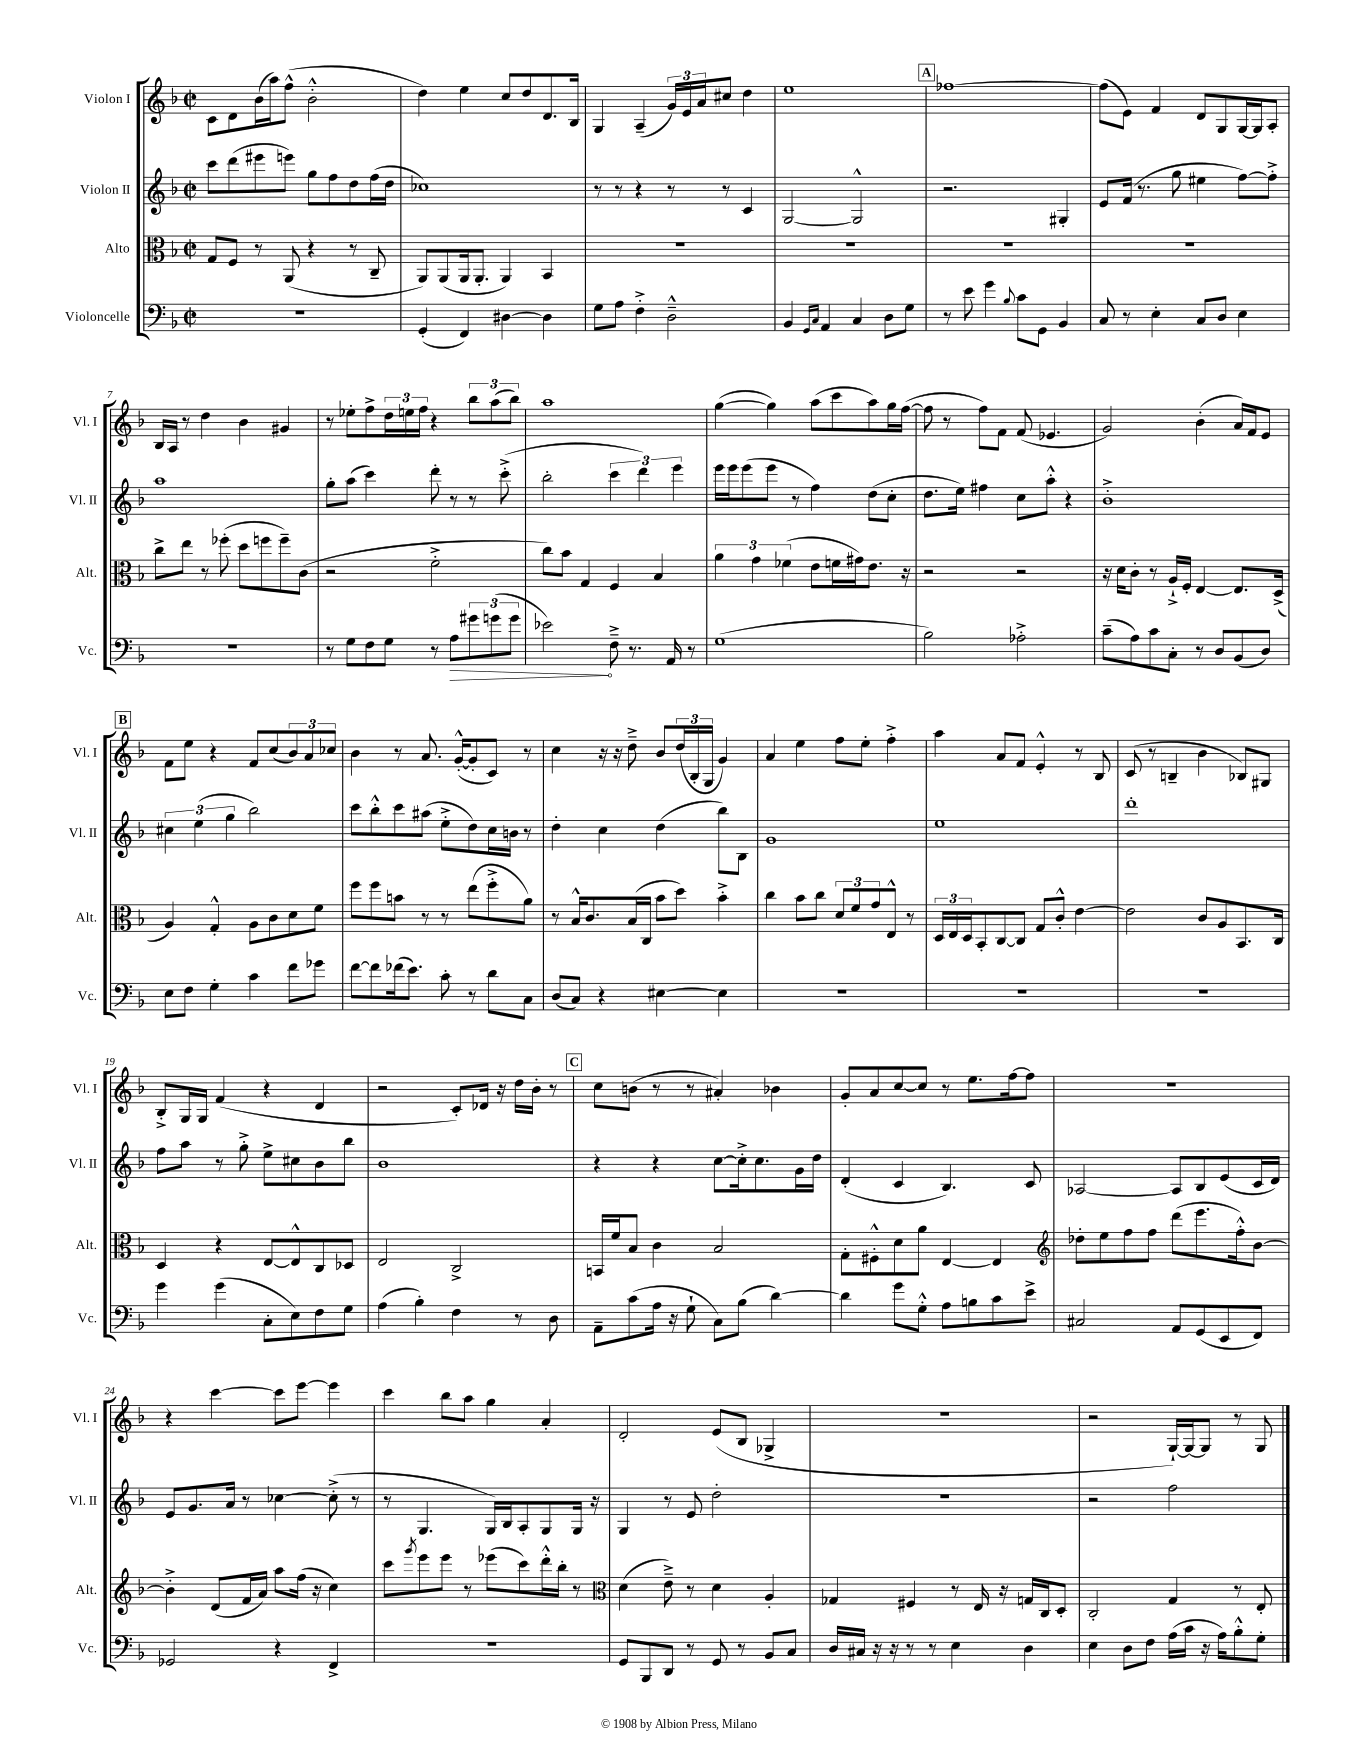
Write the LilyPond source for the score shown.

<<
\new StaffGroup <<
\new Staff = "s0" \with { instrumentName = "Violon I" shortInstrumentName = "Vl. I" } {
    \clef treble \key f \major \defaultTimeSignature \time 2/2
    c'8 d'8 bes'16( a''16) f''8-^( bes'2-.-^ |
    d''4) e''4 c''8 d''8 d'8. bes16 |
    g4 a4--( \tuplet 3/2 { g'16) e'16 a'16 } cis''8 d''4 |
    e''1 |
    \mark \markup { \box "A" } fes''1~ |
    fes''8( e'8) f'4 d'8 g8 g16~ g16 a8-. |
    bes16 a16 r8 d''4 bes'4 gis'4 |
    r8 ees''8-. f''8-> \tuplet 3/2 { d''16 e''16 f''16 } r4 \tuplet 3/2 { bes''8 a''8( bes''8) } |
    a''1 |
    g''4~( g''4) a''8( c'''8 a''8) g''16 f''16~( |
    f''8 r8 f''8) f'8 f'8( ees'4. |
    g'2) bes'4-.( a'16) f'16 e'8 |
    \mark \markup { \box "B" } f'8 e''8 r4 f'8 c''8( \tuplet 3/2 { bes'8) a'8 ces''8 } |
    bes'4 r8 a'8. g'16~-.-^( g'8-. c'8) r8 |
    c''4 r16 r16 d''8---> bes'8 \tuplet 3/2 { d''16( bes16-. g16 } g'4) |
    a'4 e''4 f''8 e''8-. f''4-.-> |
    a''4 a'8 f'8 e'4-.-^ r8 bes8 |
    c'8( r8 b4-- bes'4 bes8) gis8 |
    bes8-.-> g16 g16 f'4( r4 d'4 |
    r2 c'8-.) des'16 r16 d''16 bes'16-. r8 |
    \mark \markup { \box "C" } c''8 b'8( r8 r8 ais'4-.) bes'4 |
    g'8-. a'8 c''8~ c''8 r8 e''8. f''16~ f''8 |
    R1 |
    r4 c'''4~ c'''8 e'''8~ e'''4 |
    c'''4 bes''8 a''8 g''4 a'4-. |
    d'2-. e'8( bes8 ges4-> |
    R1 |
    r2 g16~-!) g16~ g8 r8 g8 \bar "|." |
}
\new Staff = "s1" \with { instrumentName = "Violon II" shortInstrumentName = "Vl. II" } {
    \clef treble \key f \major \defaultTimeSignature \time 2/2
    c'''8 d'''8( eis'''8 e'''8) g''8 f''8 d''8 f''16( d''16 |
    ces''1) |
    r8 r8 r4 r8 r8 c'4 |
    g2~ g2-^ |
    \mark \markup { \box "A" } r2. gis4-. |
    e'8 f'16( r8. g''8 eis''4 f''8~) f''8-.-> |
    a''1 |
    g''8-. a''8( c'''4) d'''8-. r8 r8 c'''8-.->( |
    bes''2-. \tuplet 3/2 { c'''4 d'''4) e'''4 } |
    e'''16 e'''16 e'''8( e'''8 r8 f''4) d''8( c''8-. |
    d''8. e''16) fis''4 c''8 a''8-.-^ r4 |
    bes'1-.-> |
    \mark \markup { \box "B" } \tuplet 3/2 { cis''4 e''4( g''4 } bes''2) |
    c'''8 bes''8-.-^ c'''8 ais''8( e''8-.-> d''8) c''16 b'16 r8 |
    d''4-. c''4 d''4( bes''8) bes8 |
    g'1 |
    e''1 |
    d'''1-. |
    f''8 a''8 r8 g''8-.-> e''8-> cis''8 bes'8 bes''8 |
    bes'1 |
    \mark \markup { \box "C" } r4 r4 c''8~ c''16-.-> c''8. g'16 d''16 |
    d'4-.( c'4 bes4.) c'8 |
    aes2~ aes8 bes8 e'8( c'16 d'16) |
    e'8 g'8. a'16 r8 ces''4~ ces''8-.->( r8 |
    r8 g4. g16) bes16 a8-. g8 g16 r16 |
    g4 r8 e'8 d''2-. |
    R1 |
    r2 f''2 \bar "|." |
}
\new Staff = "s2" \with { instrumentName = "Alto" shortInstrumentName = "Alt." } {
    \clef alto \key f \major \defaultTimeSignature \time 2/2
    g8 f8 r8 a,8( r4 r8 c8-- |
    a,8) a,8( a,16 a,8.-. a,4) bes,4 |
    R1 |
    R1 |
    \mark \markup { \box "A" } R1 |
    R1 |
    c''8-> e''8 r8 fes''8-.( d''8 f''8 f''8--) c'8( |
    r2 f'2-.-> |
    c''8) bes'8 g4 f4 bes4 |
    \tuplet 3/2 { a'4 g'4 fes'4( } e'8 f'16 gis'16) e'8. r16 |
    r2 r2 |
    r16 d'16 c'8-. r8 a16-!-> f16-. e4~ e8. d16->( |
    \mark \markup { \box "B" } a4) g4-.-^ a8 c'8 d'8 f'8 |
    f''8 f''8 b'8 r8 r8 e''8( f''8-.-> a'8) |
    r8 bes16-^ c'8. bes16( c16 bes'8 d''8) bes'4-.-> |
    c''4 bes'8 c''8 \tuplet 3/2 { d'8 f'8 g'8 } e8-^ r8 |
    \tuplet 3/2 { d16 e16 d16 } bes,8-. c8~ c8 g8 c'8-.-^ e'4~ |
    e'2 c'8 a8 bes,8. c16 |
    d4 r4 e8~ e8-^ c8 des8 |
    e2 c2-> |
    \mark \markup { \box "C" } b,16 f'16 bes8 c'4 bes2 |
    g8-. fis8-.-^ d'8 a'8 e4~ e4 |
    \clef treble des''8-. e''8 f''8 f''8 d'''8( e'''8. f''16-.-^) bes'8~ |
    bes'4-.-> d'8( f'16 a'16) a''8 f''16( r16 c''4) |
    c'''8 \acciaccatura { g'''8 } e'''8 e'''8 r8 ees'''8( c'''8) d'''16-.-^ bes''16-. r8 |
    \clef alto d'4( e'8--->) r8 d'4 a4-. |
    ges4 fis4 r8 e16 r16 g16 c16 d8-. |
    c2-. g4 r8 e8-. \bar "|." |
}
\new Staff = "s3" \with { instrumentName = "Violoncelle" shortInstrumentName = "Vc." } {
    \clef bass \key f \major \defaultTimeSignature \time 2/2
    R1 |
    g,4-.( f,4) dis4~ dis4 |
    g8 a8 f4-.-> d2---^ |
    bes,4 \grace { g,16 c16 } a,4 c4 d8 g8 |
    \mark \markup { \box "A" } r8 e'8 g'4 \appoggiatura { bes8 } c'8 g,8 bes,4 |
    c8 r8 e4-. c8 d8 e4 |
    R1 |
    r8 g8 f8 g8 r8 \once \override Hairpin.circled-tip = ##t a8\> \tuplet 3/2 { gis'8 g'8( g'8 } |
    ees'2\!) f8---> r8. a,16 r8 |
    g1( |
    bes2) aes2-.-> |
    c'8--( a8) c'8 c8-. r8 d8 bes,8( d8) |
    \mark \markup { \box "B" } e8 f8 g4-. c'4 f'8 ges'8 |
    f'8~ f'8 fes'16( e'8.) c'8-. r8 d'8 c8 |
    d8( c8) r4 eis4~ eis4 |
    R1 |
    R1 |
    R1 |
    g'4 g'4( c8-. e8) f8 g8 |
    a4( bes4-.) f4 r8 d8 |
    \mark \markup { \box "C" } a,8-- c'8( a16 r16 g8-! c8) bes8( d'4~) |
    d'4 g'8 g8-.-^ a8 b8 c'8 e'8-> |
    cis2 a,8 g,8( e,8 f,8) |
    ges,2 r4 f,4-> |
    R1 |
    g,8 bes,,8 d,8 r8 g,8 r8 bes,8 c8 |
    d16 cis16 r16 r16 r8 r8 e4 d4 |
    e4 d8 f8 a16( c'16 r16 a16) bes8-.-^ g8-. \bar "|." |
}
>>
>>
